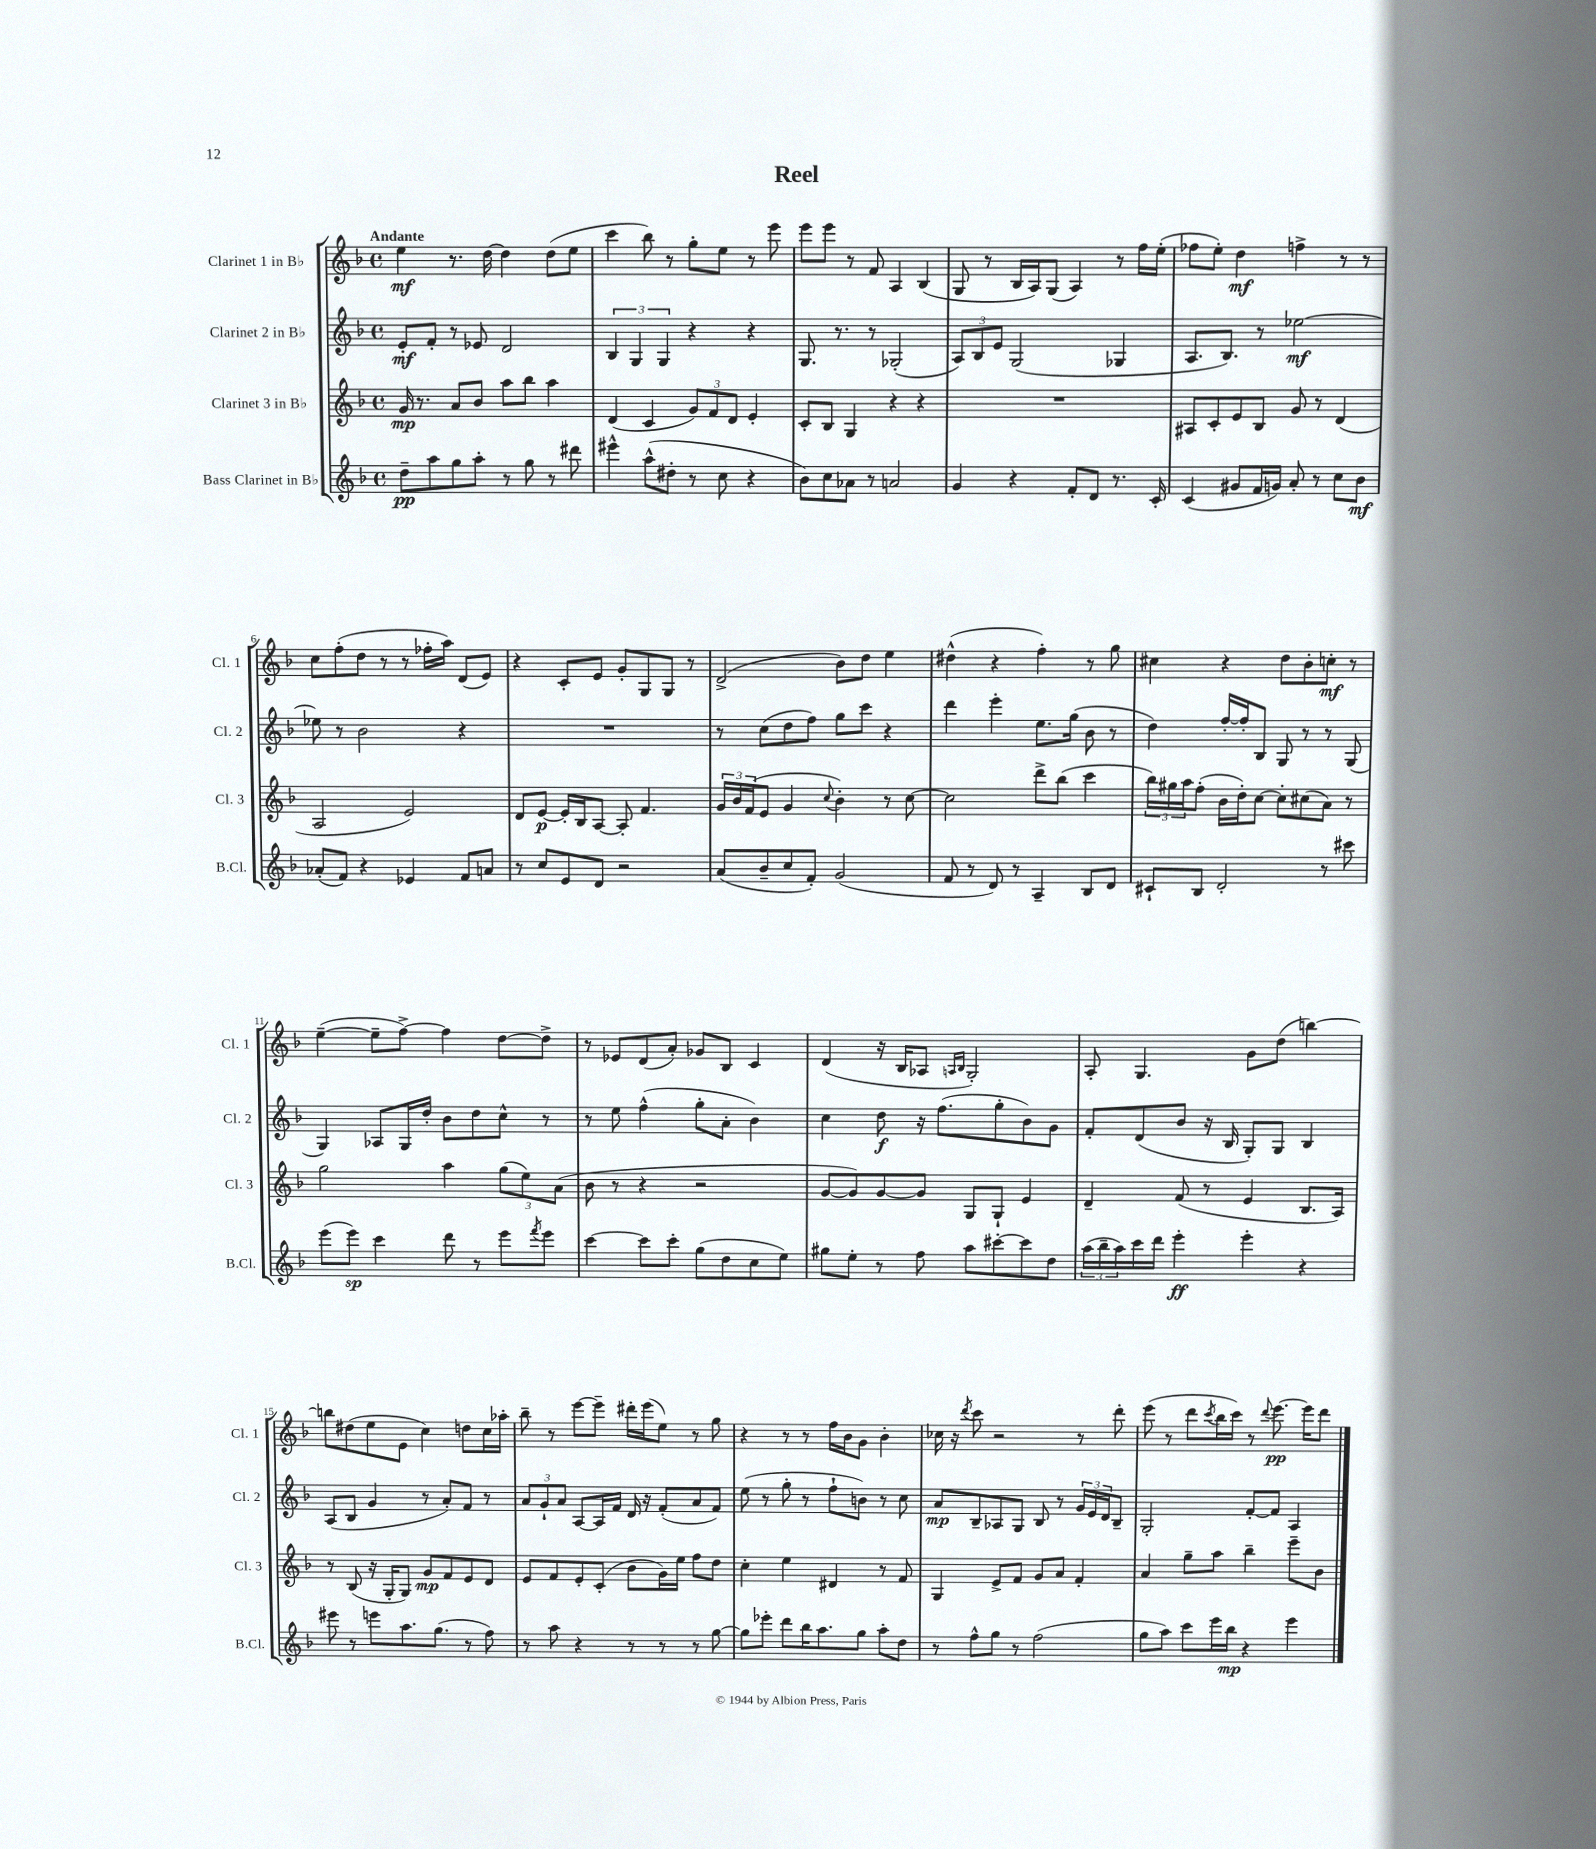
\header { title = "Reel" }
<<
\new StaffGroup <<
\new Staff = "s0" \with { instrumentName = "Clarinet 1 in Bb" shortInstrumentName = "Cl. 1" } {
    \clef treble \key f \major \defaultTimeSignature \time 4/4 \tempo "Andante"
    e''4\mf r8. d''16~ d''4 d''8( e''8 |
    c'''4 bes''8) r8 g''8-. e''8 r8 e'''8 |
    e'''8 e'''8 r8 f'8 a4 bes4( |
    g8 r8 bes16 a16) g8( a4) r8 f''16 e''16-.( |
    fes''8 e''8-.) d''4\mf f''4-> r8 r8 |
    c''8 f''8-.( d''8 r8 r8 fes''16-. a''16) d'8( e'8) |
    r4 c'8-. e'8 g'8-. g8 g8 r8 |
    d'2->( bes'8) d''8 e''4 |
    dis''4-^( r4 f''4-.) r8 g''8 |
    cis''4 r4 d''8 bes'8-. c''8-.\mf r8 |
    e''4~--( e''8-- f''8~->) f''4 d''8~ d''8-> |
    r8 ees'8 d'8( a'8-.) ges'8 bes8 c'4 |
    d'4( r16 bes16 aes8 \grace { a16 bes16 } g2-.) |
    a8-. g4. g'8 d''8( b''4~) |
    b''8 dis''8( e''8 e'8 c''4) d''8 c''16 aes''16-. |
    bes''8-- r8 e'''8~ e'''8-- dis'''16-. e'''16( e''8) r8 g''8 |
    r4 r8 r8 f''16 bes'16 g'8 bes'4-. |
    ces''16 r16 \acciaccatura { d'''8 } c'''8 r2 r8 d'''8-. |
    e'''8( r8 d'''8 \acciaccatura { c'''8 } bes''16 c'''16) r8 \appoggiatura { d'''8 } e'''8.~\pp e'''16 d'''8 \bar "|." |
}
\new Staff = "s1" \with { instrumentName = "Clarinet 2 in Bb" shortInstrumentName = "Cl. 2" } {
    \clef treble \key f \major \defaultTimeSignature \time 4/4
    e'8-.\mf f'8-. r8 ees'8 d'2 |
    \tuplet 3/2 { bes4 g4 g4 } r4 r4 |
    g8. r8. r8 ges2-.( |
    \tuplet 3/2 { a8) bes8 e'8 } g2( ges4 |
    a8. bes8.) r8 ees''2~\mf |
    ees''8 r8 bes'2 r4 |
    R1 |
    r8 c''8( d''8 f''8) g''8 c'''8 r4 |
    d'''4 e'''4-. e''8. g''16( bes'8 r8 |
    d''4) f''16~-. f''16-. bes8 g8 r8 r8 g8( |
    g4) aes8 g16 d''16-. bes'8 d''8 c''8-^ r8 |
    r8 e''8 f''4-^( g''8-. a'8-. bes'4) |
    c''4 d''8\f r16 f''8.( g''8-. bes'8) g'8 |
    f'8-. d'8( bes'8 r16 bes16 g8-.) g8 bes4 |
    a8( bes8 g'4 r8 a'8-.) f'8 r8 |
    \tuplet 3/2 { a'8 g'8-! a'8 } a8~ a16 f'16 d'16 r16 f'8-.( a'8 f'8) |
    e''8( r8 g''8-. r8 f''8-! b'8) r8 c''8 |
    a'8\mp bes8-- aes8 g8 bes8 r8 \tuplet 3/2 { g'16 e'16 d'16 } bes8-- |
    g2-. f'8~-. f'8 a4 \bar "|." |
}
\new Staff = "s2" \with { instrumentName = "Clarinet 3 in Bb" shortInstrumentName = "Cl. 3" } {
    \clef treble \key f \major \defaultTimeSignature \time 4/4
    g'16\mp r8. a'8 bes'8 a''8 bes''8 a''4 |
    d'4( c'4 \tuplet 3/2 { g'8) f'8 d'8 } e'4-. |
    c'8-. bes8 g4 r4 r4 |
    R1 |
    ais8 c'8-. e'8 bes8 g'8 r8 d'4( |
    a2 e'2) |
    d'8 e'8~\p e'16-. bes16 a8~ a8-. f'4. |
    \tuplet 3/2 { g'16 bes'16 f'16( } e'8 g'4 \appoggiatura { c''8 } bes'4-.) r8 c''8~ |
    c''2 d'''8-> bes''8( c'''4 |
    \tuplet 3/2 { bes''16) gis''16 a''16 } f''8-.( bes'16 d''16-.) c''8~ c''8-. cis''8( a'8) r8 |
    g''2 a''4 \tuplet 3/2 { g''8( e''8) a'8( } |
    bes'8 r8 r4 r2 |
    g'8~ g'8) g'8~ g'8 g8 g8-! e'4 |
    d'4-- f'8( r8 e'4 bes8. a16) |
    r8 bes8( r16 g16-. g8) g'8\mp f'8 e'8 d'8 |
    e'8 f'8 e'8-. c'8-.( bes'8 g'16) e''16 f''8 d''8 |
    c''4-. e''4 dis'4 r8 f'8 |
    g4 e'8-> f'8 g'8 a'8 f'4-. |
    a'4 g''8-- a''8 bes''4-- e'''8-- bes'8 \bar "|." |
}
\new Staff = "s3" \with { instrumentName = "Bass Clarinet in Bb" shortInstrumentName = "B.Cl." } {
    \clef treble \key f \major \defaultTimeSignature \time 4/4
    d''8--\pp a''8 g''8 a''8-. r8 g''8 r8 dis'''8 |
    eis'''4-^ a''8-^( dis''8-. r8 c''8 r4 |
    bes'8) c''8 aes'8 r8 a'2 |
    g'4 r4 f'8-. d'8 r8. c'16-. |
    c'4( gis'8 f'16 g'16) a'8-. r8 c''8 bes'8\mf |
    aes'8-.( f'8) r4 ees'4 f'8 a'8 |
    r8 c''8 e'8 d'8 r2 |
    a'8( bes'8-- c''8 f'8-.) g'2( |
    f'8 r8 d'8) r8 a4-- bes8 d'8 |
    cis'8-! bes8 d'2-. r8 cis'''8 |
    e'''8( e'''8\sp) c'''4 d'''8 r8 e'''8 \acciaccatura { f'''8 } e'''8 |
    c'''4~ c'''8 c'''8-. g''8( d''8 c''8 e''8) |
    gis''8 e''8-. r8 f''8 a''8 cis'''8~-. cis'''8 d''8 |
    \tuplet 3/2 { a''16( bes''16-- a''16) } c'''16 d'''16 e'''4-.\ff e'''4-. r4 |
    eis'''8 r8 e'''8 a''8. g''8.( r8 f''8) |
    r8 a''8 r4 r8 r8 r8 g''8~ |
    g''8 ees'''8-. d'''8 bes''16 a''8. g''8 a''8-. d''8 |
    r8 f''8-^ g''8 r8 f''2( |
    g''8 a''8) c'''8 e'''16 bes''16\mp r4 e'''4 \bar "|." |
}
>>
>>
